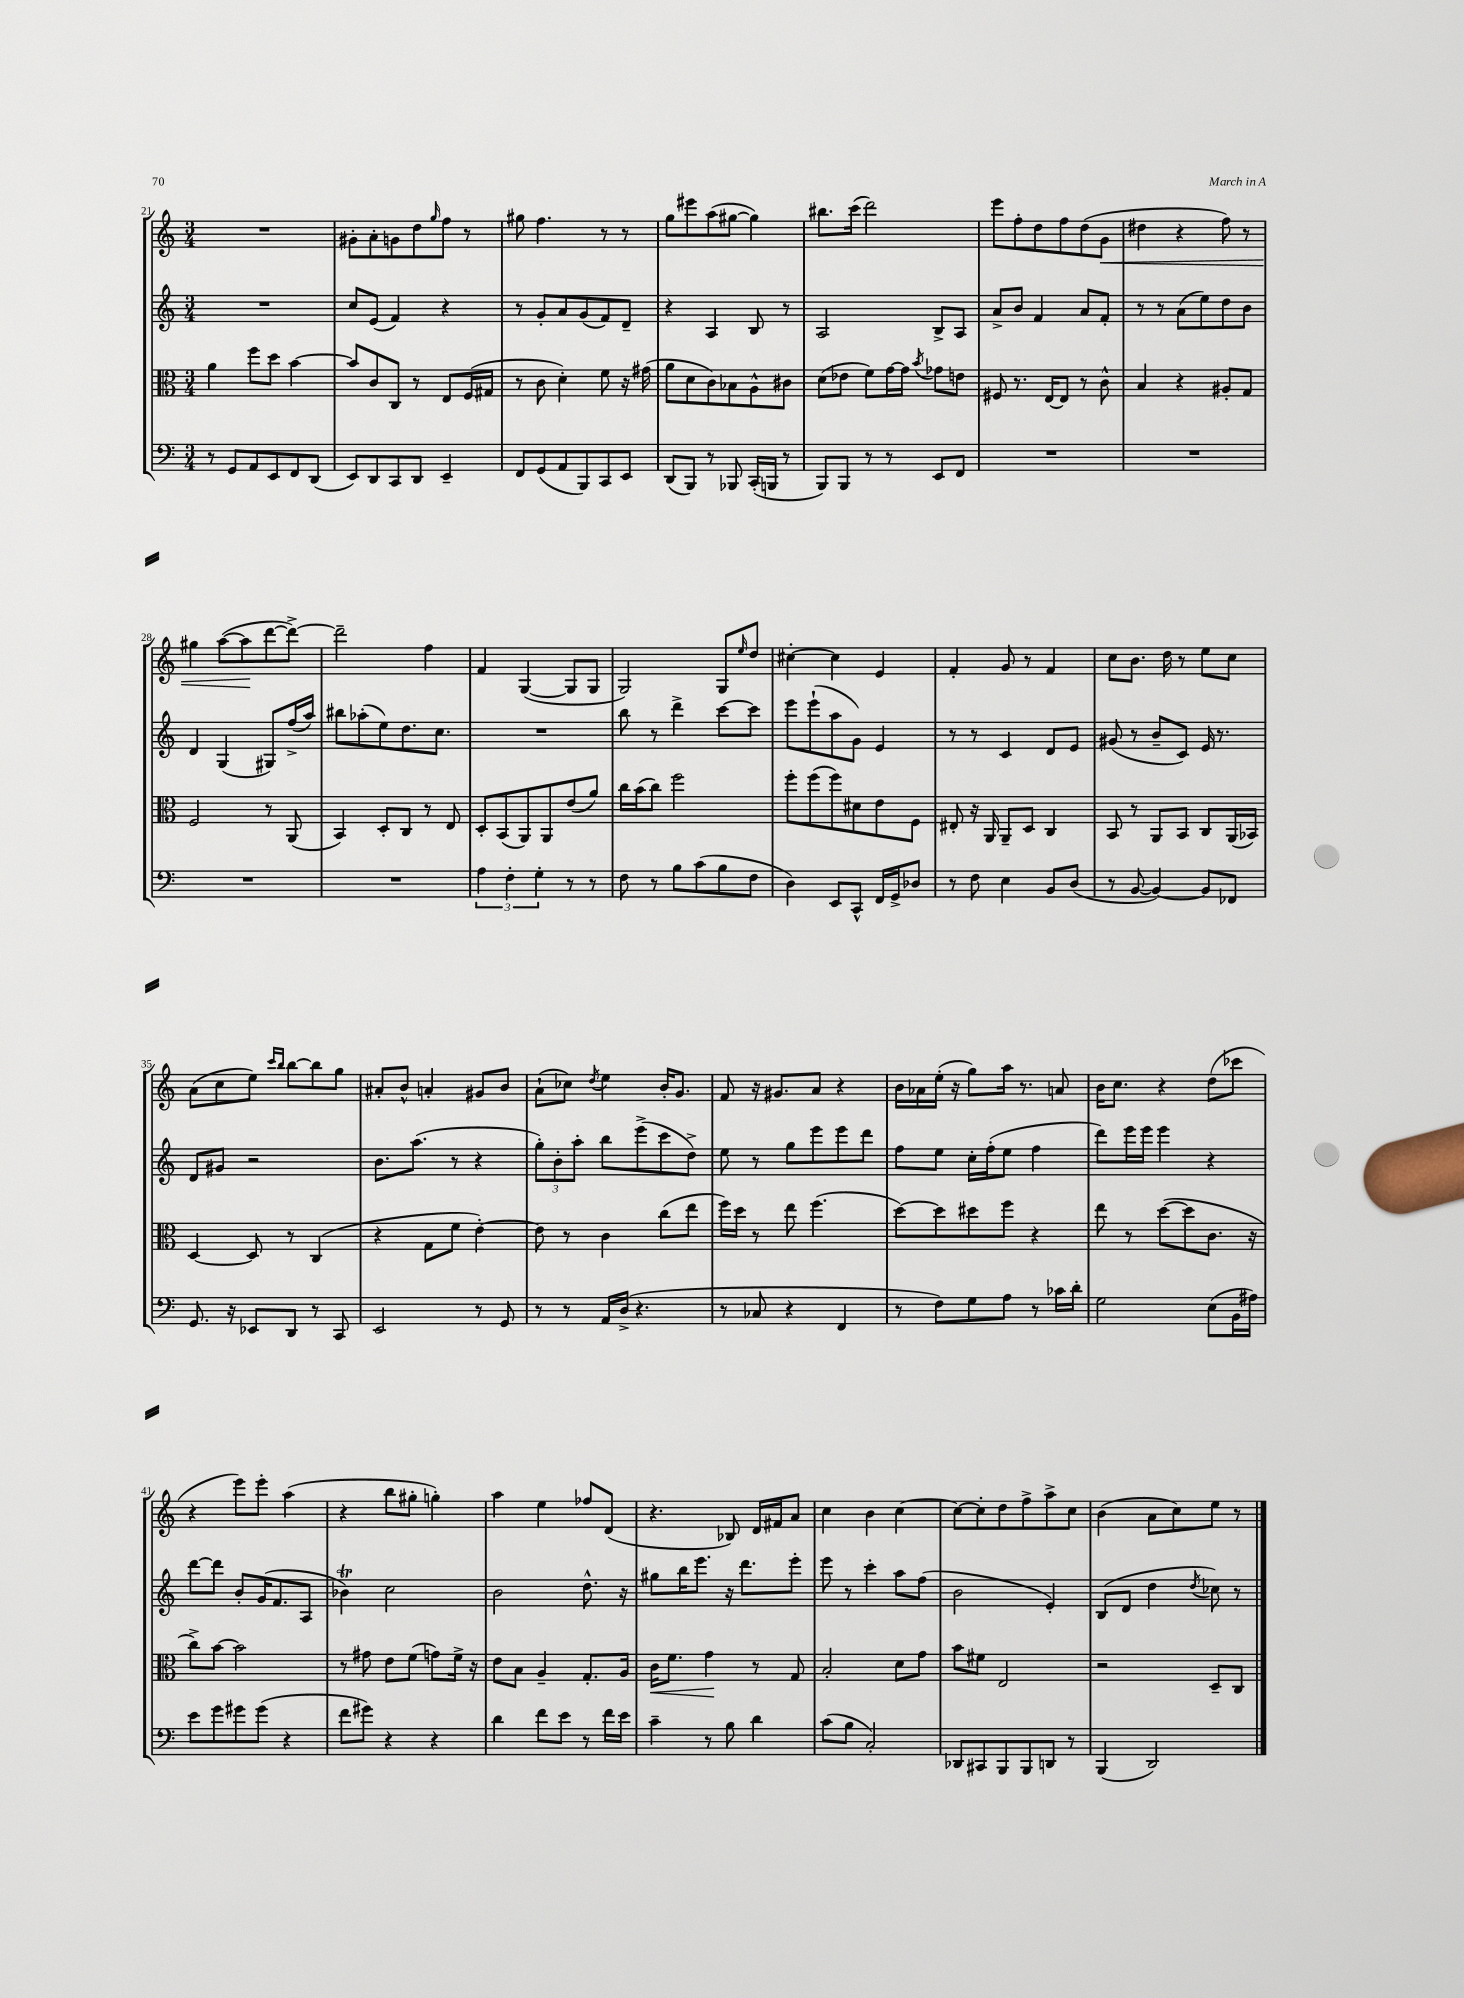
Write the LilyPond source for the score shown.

<<
\new StaffGroup <<
\new Staff = "s0" {
    \clef treble \key c \major \numericTimeSignature \time 3/4
    R2. |
    gis'8-. a'8-. g'8 d''8 \grace { g''16 } f''8 r8 |
    gis''8 f''4. r8 r8 |
    g''8 eis'''8 a''8( gis''8~ gis''4) |
    bis''8. c'''16( d'''2) |
    e'''8 f''8-. d''8 f''8 d''8( g'8\< |
    dis''4 r4 f''8) r8 |
    gis''4 a''8~( a''8\! d'''8~ d'''8~->) |
    d'''2-- f''4 |
    f'4 g4~( g8 g8 |
    g2) g8 \grace { e''16 } d''8 |
    cis''4~-. cis''4 e'4 |
    f'4-. g'8 r8 f'4 |
    c''8 b'8. d''16 r8 e''8 c''8 |
    a'8( c''8 e''8) \grace { c'''16 b''16 } b''8~ b''8 g''8 |
    ais'8-. b'8-^ a'4-. gis'8 b'8 |
    a'8-!( ces''8) \acciaccatura { d''8 } e''4 b'16-. g'8. |
    f'8 r16 gis'8. a'8 r4 |
    b'16 aes'16 e''16-.( r16 g''8) a''16 r8. a'8 |
    b'16 c''8. r4 d''8( ces'''8 |
    r4 e'''8) e'''8-. a''4( |
    r4 b''8 gis''8-. g''4-.) |
    a''4 e''4 fes''8 d'8( |
    r4. bes8) d'16 fis'16 a'8 |
    c''4 b'4 c''4~ |
    c''8~ c''8-. d''8 f''8-> a''8-> c''8 |
    b'4( a'8 c''8) e''8 r8 \bar "|." |
}
\new Staff = "s1" {
    \clef treble \key c \major \numericTimeSignature \time 3/4
    R2. |
    c''8 e'8( f'4) r4 |
    r8 g'8-. a'8 g'8( f'8) d'8-- |
    r4 a4 b8 r8 |
    a2 b8-> a8 |
    a'8-> b'8 f'4 a'8 f'8-. |
    r8 r8 a'8( e''8) d''8 b'8 |
    d'4 g4( gis8) f''16->( a''16) |
    bis''8 aes''8-.( e''8) d''8. c''8. |
    R2. |
    b''8 r8 d'''4-> c'''8~ c'''8 |
    e'''8 e'''8-!( a''8 g'8) e'4 |
    r8 r8 c'4 d'8 e'8 |
    gis'8( r8 b'8-- c'8) e'16 r8. |
    d'8 gis'8 r2 |
    b'8. a''8.( r8 r4 |
    \tuplet 3/2 { g''8-.) b'8-. a''8-. } b''8 e'''8->( c'''8 d''8->) |
    e''8 r8 g''8 e'''8 e'''8 d'''8 |
    f''8 e''8 c''16-. f''16-.( e''8 f''4 |
    d'''8) e'''16 e'''16 e'''4 r4 |
    d'''8~ d'''8 b'8-. g'16( f'8. a8 |
    bes'4\trill) c''2 |
    b'2 d''8.-^ r16 |
    gis''8 b''16 e'''8. r16 d'''8. e'''8-. |
    e'''8 r8 c'''4-. a''8 f''8( |
    b'2 e'4-.) |
    b8( d'8 d''4 \acciaccatura { d''8 } ces''8) r8 \bar "|." |
}
\new Staff = "s2" {
    \clef alto \key c \major \numericTimeSignature \time 3/4
    a'4 f''8 d''8 b'4~ |
    b'8 c'8 c8 r8 e8 f16( gis16 |
    r8 c'8 d'4-.) f'8 r16 gis'16( |
    a'8 d'8 c'8) bes8 a8-^ cis'8 |
    d'8( ees'8 f'8) g'16~ g'16 \acciaccatura { b'8 } ges'8 e'8 |
    fis8 r8. e16~ e8 r8 c'8-^ |
    b4 r4 ais8-. g8 |
    f2 r8 a,8( |
    b,4) d8-. c8 r8 e8 |
    d8-. b,8( a,8) a,8 e'8( a'8) |
    c''16 b'16( c''8) f''2 |
    f''8-. f''8( f''8) dis'8 e'8 f8 |
    eis8-. r16 a,16 a,8-- d8 c4 |
    b,8 r8 a,8 b,8 c8 a,16( bes,16) |
    d4~ d8 r8 c4( |
    r4 g8 f'8 e'4~-.) |
    e'8 r8 c'4 c''8( e''8 |
    f''16) d''16 r8 e''8 f''4.( |
    d''8~) d''8 dis''8 f''8 r4 |
    e''8 r8 d''8~( d''8 c'8. r16 |
    c''8->) b'8~ b'2 |
    r8 gis'8 e'8 f'8( g'8) f'16-> r16 |
    e'8 b8 a4-- g8.-. a16 |
    c'16\< f'8. g'4\! r8 g8 |
    b2-. d'8 g'8 |
    b'8 fis'8 e2 |
    r2 d8-- c8 \bar "|." |
}
\new Staff = "s3" {
    \clef bass \key c \major \numericTimeSignature \time 3/4
    r8 g,8 a,8 e,8 f,8 d,8( |
    e,8) d,8 c,8 d,8 e,4-- |
    f,8 g,8( a,8 b,,8) c,8 e,8 |
    d,8( b,,8) r8 bes,,8 c,16-.( b,,16 r8 |
    b,,8) b,,8 r8 r8 e,8 f,8 |
    R2. |
    R2. |
    R2. |
    R2. |
    \tuplet 3/2 { a4 f4-. g4-. } r8 r8 |
    f8 r8 b8 c'8( b8 f8 |
    d4) e,8 c,8-^ f,16 g,16-> des8 |
    r8 f8 e4 b,8 d8( |
    r8 b,8~ b,4~) b,8 fes,8 |
    g,8. r16 ees,8 d,8 r8 c,8 |
    e,2 r8 g,8 |
    r8 r8 a,16 d16->( r4. |
    r8 ces8 r4 f,4 |
    r8 f8) g8 a8 r8 ces'16 d'16-. |
    g2 e8( b,16 ais16) |
    e'8 g'8 gis'8 gis'8( r4 |
    f'8 gis'8) r4 r4 |
    d'4 f'8 e'8 r8 f'16 e'16 |
    c'4-- r8 b8 d'4 |
    c'8( b8 c2-.) |
    des,8 cis,8 b,,8 b,,8 d,8 r8 |
    b,,4( d,2) \bar "|." |
}
>>
>>
\layout { \context { \Score currentBarNumber = #21 } }
